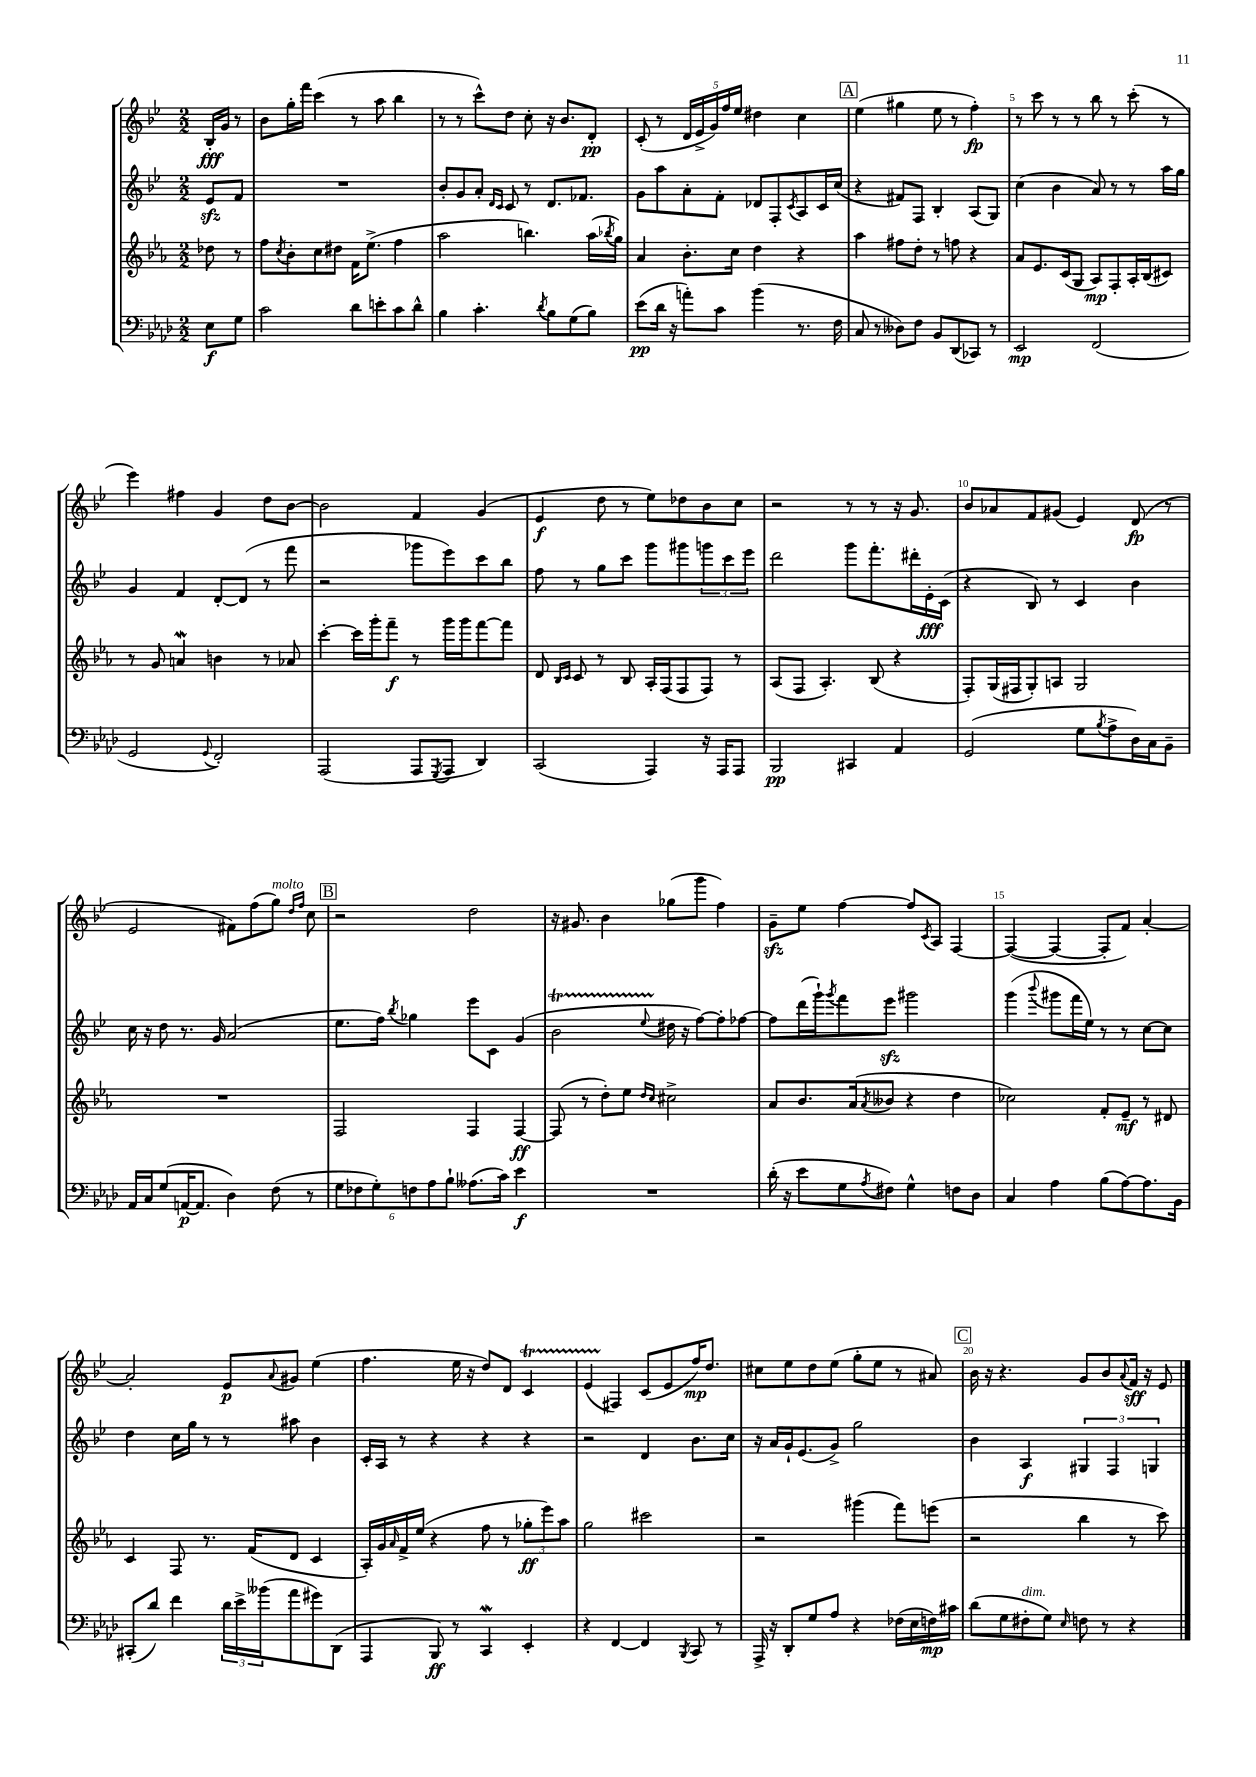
<<
\new StaffGroup <<
\new Staff = "s0" {
    \clef treble \key bes \major \numericTimeSignature \time 2/2 \partial 4
    bes16-.\fff g'16 r8 |
    bes'8 g''16-. f'''16 c'''4( r8 a''8 bes''4 |
    r8 r8 c'''8-^) d''8 c''8-. r16 bes'8. d'8-.\pp |
    c'8-.( r8 \tuplet 5/4 { d'16 ees'16-> g'16) f''16 ees''16 } dis''4 c''4 |
    \mark \markup { \box "A" } ees''4( gis''4 ees''8 r8 f''4-.\fp) |
    r8 c'''8 r8 r8 bes''8 r8 c'''8-.( r8 |
    ees'''4) fis''4 g'4 d''8 bes'8~ |
    bes'2 f'4 g'4( |
    ees'4\f d''8 r8 ees''8) des''8 bes'8 c''8 |
    r2 r8 r8 r16 g'8. |
    bes'8 aes'8 f'8 gis'8( ees'4) d'8\fp( r8 |
    ees'2 fis'8) f''8( g''8^\markup { \italic "molto" }) \grace { d''16 f''16 } c''8 |
    \mark \markup { \box "B" } r2 d''2 |
    r16 gis'8. bes'4 ges''8( g'''8 f''4) |
    g'8--\sfz ees''8 f''4~ f''8 \acciaccatura { c'8 } a8 f4~ |
    f4~( f4~ f8-. f'8) a'4~-. |
    a'2-. ees'8\p \appoggiatura { a'8 } gis'8 ees''4( |
    f''4. ees''16 r16 d''8) d'8 c'4\startTrillSpan |
    ees'4( fis4\stopTrillSpan) c'8( ees'8 f''16\mp) d''8. |
    cis''8 ees''8 d''8 ees''8( g''8-. ees''8 r8 ais'8) |
    \mark \markup { \box "C" } bes'16 r16 r4. g'8 bes'8 \appoggiatura { a'8 } f'16\sff r16 ees'8 \bar "|." |
}
\new Staff = "s1" {
    \clef treble \key bes \major \numericTimeSignature \time 2/2 \partial 4
    ees'8\sfz f'8 |
    R1 |
    bes'8-. g'8 a'8-. \grace { d'16 c'16 } c'8 r8 d'8. fes'8. |
    g'8 a''8 a'8-. f'8-. des'8 f8-. \acciaccatura { c'8 } a8 c'16 c''16( |
    \mark \markup { \box "A" } r4 fis'8) f8 bes4-. a8( g8) |
    c''4( bes'4 a'8) r8 r8 a''16 g''16 |
    g'4 f'4 d'8~-. d'8( r8 f'''8 |
    r2 ges'''8 ees'''8) c'''8 bes''8 |
    f''8 r8 g''8 c'''8 g'''8 gis'''8 \tuplet 3/2 { g'''8 c'''8 ees'''8 } |
    d'''2 g'''8 f'''8.-. dis'''16-. ees'16-.\fff c'16( |
    r4 bes8) r8 c'4 bes'4 |
    c''16 r16 d''8 r8. g'16 a'2( |
    \mark \markup { \box "B" } ees''8. f''16) \acciaccatura { bes''8 } ges''4 ees'''8 c'8 g'4( |
    bes'2\startTrillSpan \appoggiatura { ees''8 } dis''16\stopTrillSpan r16 f''8~) f''8-. fes''8~ |
    fes''8 d'''16( g'''16-!) \acciaccatura { g'''8 } f'''8 ees'''8\sfz gis'''2 |
    g'''4( \appoggiatura { bes'''8 } gis'''8 f'''16 ees''16) r8 r8 c''8~ c''8 |
    d''4 c''16 g''16 r8 r8 ais''8 bes'4 |
    c'16-. a16 r8 r4 r4 r4 |
    r2 d'4 bes'8. c''16 |
    r16 a'16 g'16-! ees'8.( g'8->) g''2 |
    \mark \markup { \box "C" } bes'4 a4\f \tuplet 3/2 { gis4 f4 g4 } \bar "|." |
}
\new Staff = "s2" {
    \clef treble \key ees \major \numericTimeSignature \time 2/2 \partial 4
    des''8 r8 |
    f''8 \acciaccatura { c''8 } bes'8-. c''8 dis''8 f'16 ees''8.->( f''4 |
    aes''2 b''4.) aes''16( \acciaccatura { bes''8 } g''16) |
    aes'4 bes'8.-. c''16 d''4 r4 |
    \mark \markup { \box "A" } aes''4 fis''8 d''8-. r8 f''8 r4 |
    aes'8 ees'8. c'16( g8 aes8\mp) f8-. aes16-. bes16( cis'8) |
    r8 g'8 a'4\mordent b'4 r8 aes'8 |
    c'''4~-. c'''16 g'''16-. f'''8--\f r8 g'''16 g'''16 f'''8~ f'''8 |
    d'8 \grace { bes16 c'16 } c'8 r8 bes8 aes16-. f16( f8 f8) r8 |
    aes8( f8 aes4.-.) bes8( r4 |
    f8-.) g16( fis16 g8-.) a8 g2 |
    R1 |
    \mark \markup { \box "B" } f2 f4 f4~\ff |
    f8( r8 d''8-.) ees''8 \grace { d''16 c''16 } cis''2-> |
    aes'8 bes'8. aes'16( \acciaccatura { aes'8 } beses'8 r4 d''4 |
    ces''2) f'8-. ees'8--\mf r8 dis'8 |
    c'4 f8 r8. f'16( d'8 c'4 |
    aes16-.) g'16 \grace { aes'16 } f'16-> ees''16( r4 f''8 r8 \tuplet 3/2 { ges''8-.\ff ees'''8) aes''8 } |
    g''2 cis'''2 |
    r2 gis'''4( f'''8) e'''8( |
    \mark \markup { \box "C" } r2 bes''4 r8 c'''8) \bar "|." |
}
\new Staff = "s3" {
    \clef bass \key aes \major \numericTimeSignature \time 2/2 \partial 4
    ees8\f g8 |
    c'2 des'8 e'8-. c'8 des'8-^ |
    bes4 c'4.-. \acciaccatura { des'8 } bes8 g8( bes8) |
    ees'8\pp( des'16 r16 a'8-.) c'8 bes'4( r8. f16 |
    \mark \markup { \box "A" } c8 r8 deses8) f8 bes,8 des,8( ces,8) r8 |
    ees,2\mp f,2( |
    g,2 \appoggiatura { g,8 } f,2-.) |
    aes,,2( aes,,8 \acciaccatura { g,,8 } aes,,8 des,4) |
    c,2( aes,,4) r16 aes,,16 aes,,8 |
    bes,,2\pp cis,4 aes,4 |
    g,2( g8 \acciaccatura { bes8 } aes8-> des16) c16 bes,8-- |
    aes,16 c16 g8( a,16~\p a,8. des4) f8( r8 |
    \mark \markup { \box "B" } \tuplet 6/4 { g8 fes8 g8-.) f8 aes8 bes8-! } aeses8.( c'16) ees'4\f |
    R1 |
    des'16-.( r16 ees'8 g8 \acciaccatura { aes8 } fis8) g4-^ f8 des8 |
    c4 aes4 bes8( aes8~) aes8. bes,16 |
    cis,8-.( des'8) f'4 \tuplet 3/2 { des'16 ees'16-> beses'16( } aes'8 gis'8) des,8( |
    aes,,4 bes,,8\ff) r8 c,4\mordent ees,4-. |
    r4 f,4~ f,4 \acciaccatura { bes,,8 } c,8 r8 |
    aes,,16-> r16 des,8-. g8 aes8 r4 fes16( ees16 f16\mp) cis'16 |
    \mark \markup { \box "C" } des'8( g8 fis8-.^\markup { \italic "dim." } g8) \grace { ees16 } f8 r8 r4 \bar "|." |
}
>>
>>
\layout { \context { \Score \override BarNumber.break-visibility = ##(#f #t #t) barNumberVisibility = #(every-nth-bar-number-visible 5) } }
